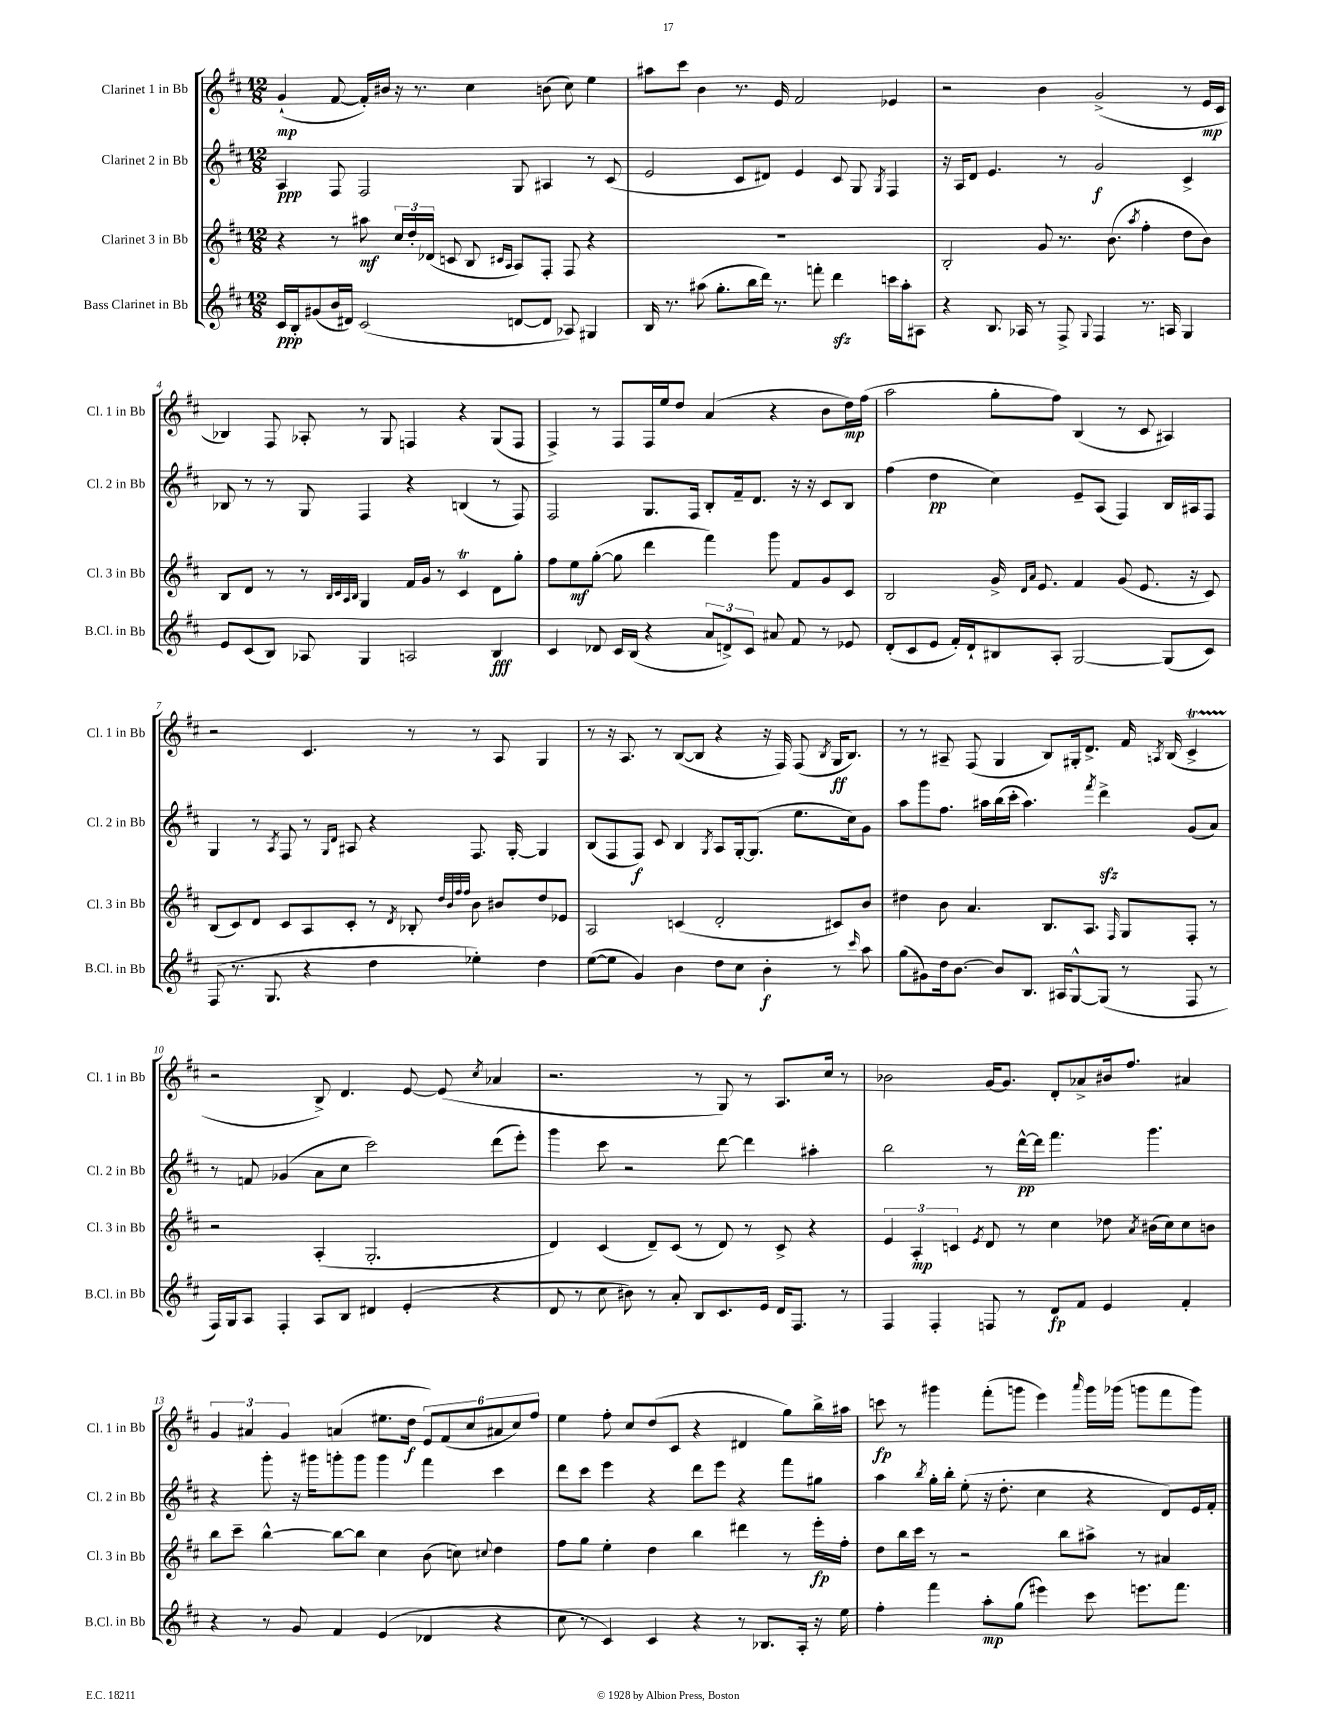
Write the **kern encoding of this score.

**kern	**kern	**kern	**kern
*staff4	*staff3	*staff2	*staff1
*clefG2	*clefG2	*clefG2	*clefG2
*k[f#c#]	*k[f#c#]	*k[f#c#]	*k[f#c#]
*M12/8	*M12/8	*M12/8	*M12/8
16c#	4r	4A	(4g`
16B'	.	.	.
(8g#	.	.	.
16b	8r	8F#	[8f#
16d#)	.	.	.
(2c#	8aa#	2F#	16f#'])
.	.	.	16b#
.	24cc#	.	16r
.	24dd'	.	.
.	.	.	8.r
.	(24d-	.	.
.	8c	.	.
.	8B	.	4cc#
.	16qqc#	.	.
.	16qqA	.	.
[8d	8A)	8G	.
8d]	8F#'	4A#	(8b
8A-)	8F#	.	8cc#)
4G#	4r	8r	4ee
.	.	(8c#	.
=	=	=	=
16B	1.r	2e	8aa#
8.r	.	.	.
.	.	.	8ccc#
(8aa#	.	.	4b
8.gg'	.	.	.
.	.	8c#	8.r
16bb	.	.	.
16ddd)	.	8d#)	.
8.r	.	.	16e
.	.	4e	2f#
8fff'	.	.	.
4ddd	.	8c#	.
.	.	8G	.
.	.	8qG	.
16ccc	.	4F#	4e-
16aa#'	.	.	.
8A#	.	.	.
=	=	=	=
4r	2B'	16r	2r
.	.	16A	.
.	.	8d	.
8.B	.	4.e	.
16A-	.	.	.
8r	8g	.	4b
8F#^	8.r	8r	.
8qqG	.	.	.
4F#	.	2g	(2g^
.	(8.b	.	.
.	8qaa	.	.
8.r	4ff#'	.	.
16A	.	.	.
4G	8dd	4c#^	8r
.	8b)	.	16e
.	.	.	16c#
=	=	=	=
8e	8B	8B-	4B-)
(8c#	8d	8r	.
8B)	8r	8r	8F#
8A-	8r	8G	8A-'
.	32qqB	.	.
.	32qqc#	.	.
.	32qqA	.	.
.	32qqB	.	.
4G	4G	4F#	8r
.	.	.	8G
2A	16f#	4r	4F
.	16g	.	.
.	8r	.	.
.	4c#	(4B	4r
4B	8d	8r	(8G
.	8gg'	8F#)	8F
=	=	=	=
4c#	8ff#	2F#	4F#^)
.	8ee	.	.
8d-	([8gg'	.	8r
16c#	8gg]	.	8F#
(16B	.	.	.
4r	4ddd	8.G	16F#
.	.	.	16ee
.	.	.	8dd
.	.	16F#	.
12a	4fff#)	8B'	(4a
12d^)	.	.	.
.	.	16f#~	.
12c#	.	.	.
.	.	8.d	.
8a#	8ggg	.	4r
8f#	8f#	16r	.
.	.	16r	.
8r	8g	8c#	8b
8e-	8c#	8B	16dd)
.	.	.	(16ff#
=	=	=	=
(8d'	2B	(4ff#	2aa
8c#	.	.	.
8e	.	4dd	.
16f#')	.	.	.
16d`	.	.	.
8B#	16g^	4cc#)	8gg'
.	16qqd	.	.
.	16qqa	.	.
.	8.e	.	.
8A'	.	.	8ff#)
[2G	4f#	8e~	(4B
.	.	(8A	.
.	(8g	4F#)	8r
.	8.e	.	8c#
(8G]	.	16B	4A#)
.	16r	16A#	.
8c#)	8c#)	8F#	.
=	=	=	=
(8F#	(8B	4G	2r
8.r	8c#)	.	.
.	8d	8r	.
8.G	.	.	.
.	.	8qA	.
.	8c#	8F#	.
4r	8A	8r	4.c#
.	.	16qqG	.
.	.	16qqd	.
.	8c#'	8A#	.
4dd	8r	4r	.
.	8qd	.	.
.	8B-'	.	8r
.	32qqdd	.	.
.	32qqb	.	.
.	32qqff#	.	.
.	32qqff#	.	.
4ee-')	8b	8.F#	8r
.	8b#	.	8A
.	.	[16G'	.
4dd	8dd	4G]	4G
.	8e-	.	.
=	=	=	=
([8ee	2A	(8B	8r
8ee]	.	8F#	16r
.	.	.	8.A
4g)	.	8F#)	.
.	.	8c#	8r
4b	(4c	4B	([8B
.	.	.	8B]
.	.	8qG	.
8dd	2d'	8A	4r
8cc#	.	[16G'	.
.	.	(8.G]	.
4b'	.	.	16r
.	.	.	16F#)
.	.	8.ee	(8F#
.	.	.	8qB
8r	8c#)	.	16G
.	.	16cc#)	8.B)
16qqccc#	.	.	.
8aa	8b	8g	.
=	=	=	=
(8gg	4dd#	8aa	8r
8g#)	.	8ggg	8r
16dd	8b	8.ff#	8A#~
[8.b	.	.	.
.	4.a	.	(8F#
.	.	16aa#	.
8b]	.	(16bb	4G
.	.	16ccc#'	.
8.B	.	4.aa#)	.
.	8.B	.	8B)
16A#	.	.	.
[8G^^	.	.	16G#'
.	8.A	.	8.d^
.	.	8qfff#	.
(8G]	.	4ddd^	.
.	16qqF#	.	.
8r	8G	.	16f#
.	.	.	8qA
.	.	.	(16B
8F#	8F#'	(8g	4c#^
8r	8r	8a)	.
=	=	=	=
16F#)	2r	8r	2r
16G	.	.	.
8A	.	8f	.
4F#'	.	(4g-	.
8A	(4A'	8a	8B^)
8B	.	8cc#	4.d
4d#	2.G'	2ccc#)	.
(4e'	.	.	[8e
.	.	.	(8e]
.	.	.	8qcc#
4r	.	(8ddd	4a-
.	.	8eee')	.
=	=	=	=
8d	4d)	4ggg	2.r
8r	.	.	.
8cc#	(4c#	8ccc#	.
8b#)	.	2r	.
8r	8d~)	.	.
8a'	(8c#	.	.
8B	8r	.	8r
8.c#	8d)	[8ddd	8G)
.	8r	4ddd]	8r
16e	.	.	.
16d	8c#^	.	8.A
8.F#	.	.	.
.	4r	4aa#'	.
.	.	.	16cc#
8r	.	.	8r
=	=	=	=
4F#	6e	2bb	2b-
.	6A'	.	.
4F#'	.	.	.
.	6c	.	.
.	8qe	.	.
8F	8d	8r	[16g
.	.	.	8.g]
8r	8r	[16ddd^^	.
.	.	16ddd]	.
8d	4cc#	4.fff#	8d'
8f#	.	.	8a-^
4e	8dd-	.	16b#
.	.	.	8.ff#
.	8qa	.	.
.	(16b#	4.ggg	.
.	16cc#)	.	.
4f#'	8cc#	.	4a#
.	8b	.	.
=	=	=	=
4r	8bb	4r	6g
.	8ccc#~	.	.
.	.	.	6a#
8r	[4bb^^	8ggg'	.
.	.	.	6g
8g	.	16r	.
.	.	16ggg#	.
4f#	8bb_	8ggg'	(4a
.	8bb]	8ggg	.
(4e	4cc#	4ggg	8.ee#
.	.	.	16dd
4d-	(8b	4fff#	12e)
.	.	.	(12f#
.	8cc)	.	.
.	.	.	12cc#
.	8qqcc#	.	.
4r	4dd	4ccc#	12a#
.	.	.	12cc#)
.	.	.	12ff#
=	=	=	=
8cc#	8ff#	8ddd	4ee
8r	8gg	8ccc#	.
4c#)	4ee'	4eee	8ff#'
.	.	.	8cc#
4c#	4dd	4r	(8dd
.	.	.	8c#
4r	4bb	8ddd	4r
.	.	8eee	.
8r	4ddd#	4r	4d#
8.B-	.	.	.
.	8r	8fff#	8gg)
16A'	.	.	.
16r	16eee'	8gg#	16bb^
16ee	16ff#'	.	16aa#
=	=	=	=
4ff#'	8dd	4aa	8ccc
.	16bb	.	8r
.	16ccc#	.	.
.	.	8qbb	.
4fff#	8r	16gg'	4ggg#
.	.	16bb'	.
.	2r	(8ee'	.
8aa'	.	16r	(8fff#'
.	.	8.dd'	.
(8gg	.	.	8ggg
4eee#)	.	4cc#	4eee)
.	8bb	.	.
.	.	.	16qqaaa
8ccc#	8aa#^	4r	16ggg
.	.	.	(16ggg-
8.eee	8r	.	8ggg
.	4a#	8d)	8fff#
8.fff#	.	.	.
.	.	16e	8ggg)
.	.	16f#'	.
==	==	==	==
*-	*-	*-	*-
